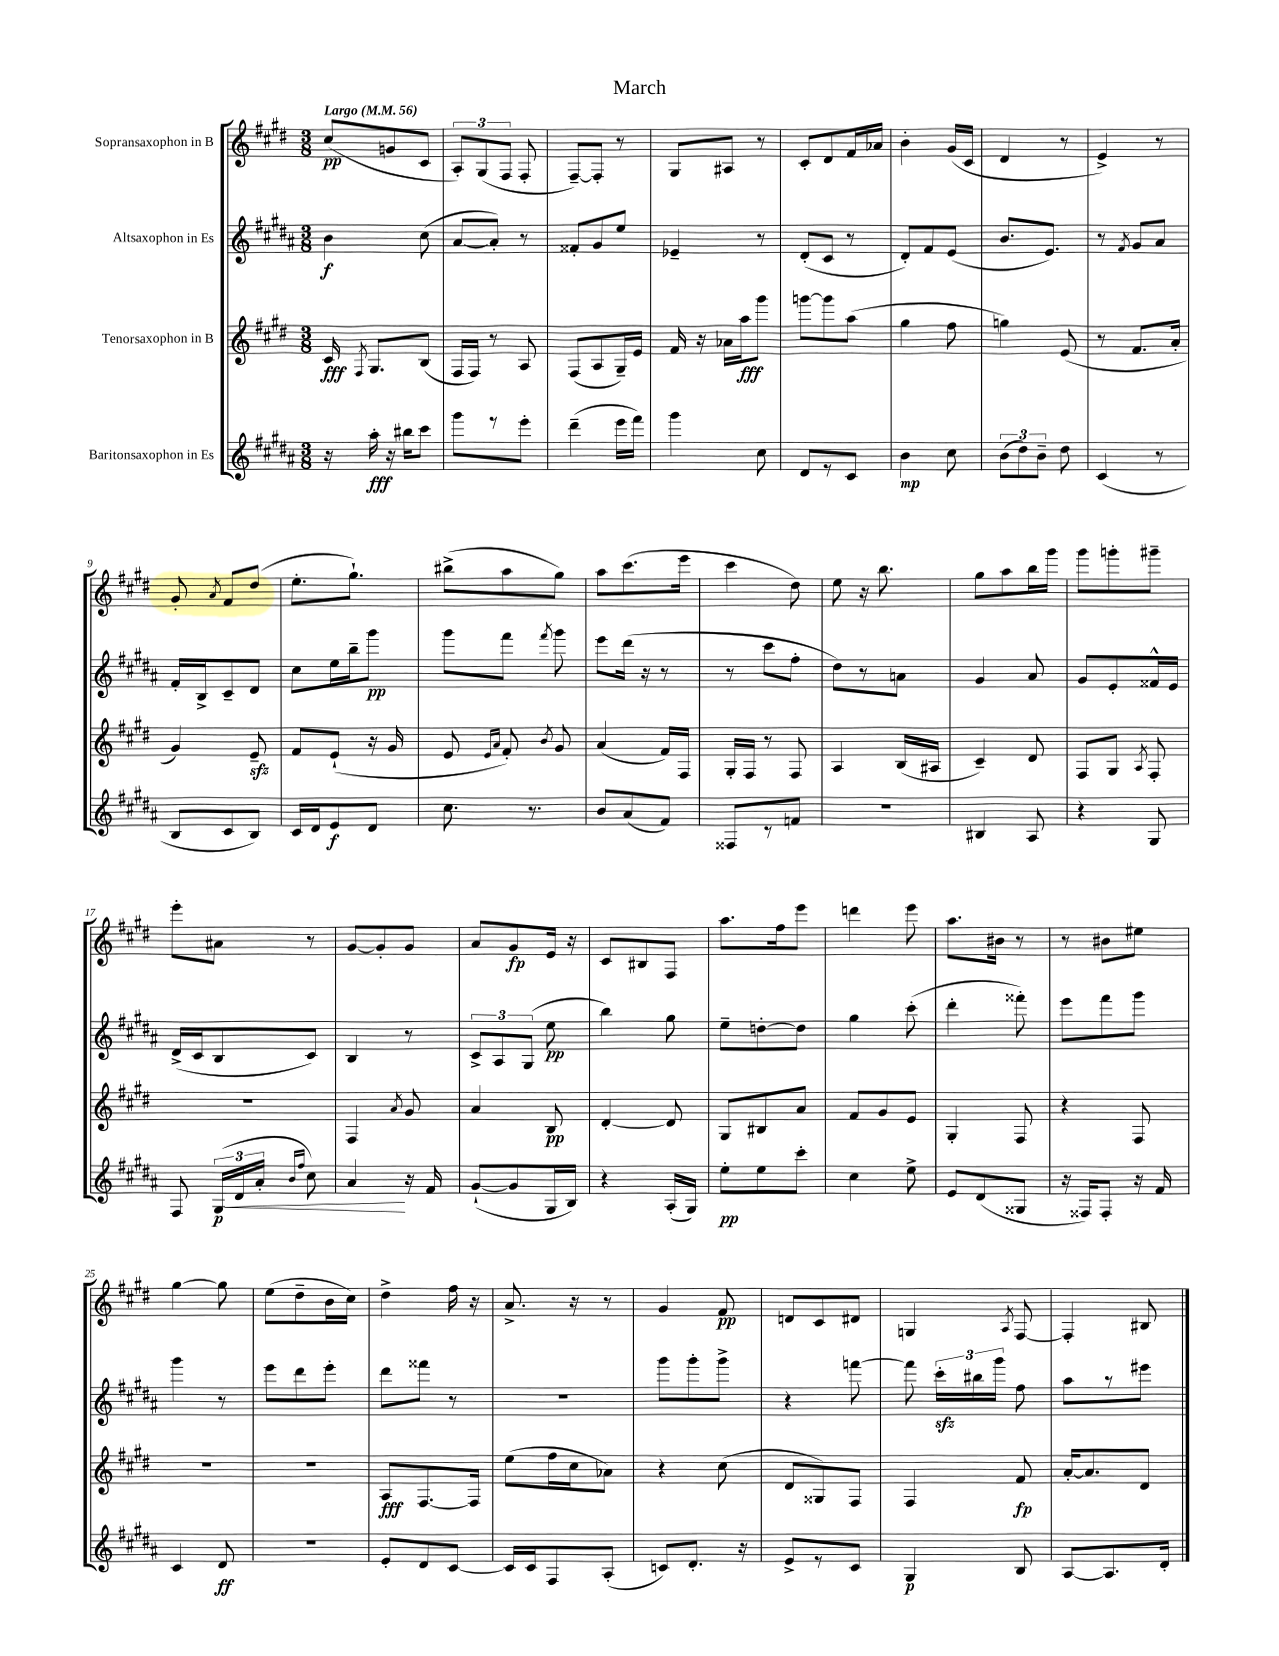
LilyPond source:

\header { title = "March" }
<<
\new StaffGroup <<
\new Staff = "s0" \with { instrumentName = "Sopransaxophon in B" } {
    \clef treble \key e \major \numericTimeSignature \time 3/8 \tempo "Largo" 4 = 56
    \autoBeamOff cis''8[\pp( g'8 cis'8] |
    \tuplet 3/2 { a8[-.) gis8( fis8] } fis8-. |
    fis8[~--) fis8]-. r8 |
    gis8[ ais8] r8 |
    cis'8[-. dis'8 fis'16 aes'16] |
    b'4-. gis'16[( cis'16] |
    dis'4 r8 |
    e'4->) r8 |
    gis'8-. \acciaccatura { a'8 } fis'8[ dis''8]( |
    e''8.[-. gis''8.]-!) |
    bis''8[->( a''8 gis''8]) |
    a''8[ cis'''8.( e'''16] |
    cis'''4 dis''8) |
    e''8 r16 b''8. |
    gis''8[ a''8 b''16 gis'''16] |
    gis'''8[ g'''8-. gis'''8]-- |
    e'''8[-. ais'8] r8 |
    gis'8[~ gis'8-. gis'8] |
    a'8[ gis'8\fp e'16] r16 |
    cis'8[ bis8 fis8] |
    a''8.[ fis''16 e'''8] |
    d'''4 e'''8 |
    a''8.[ bis'16] r8 |
    r8 bis'8[ eis''8] |
    gis''4~ gis''8 |
    e''8[( dis''8-- b'16 cis''16]) |
    dis''4-> fis''16 r16 |
    a'8.-> r16 r8 |
    gis'4 fis'8\pp |
    d'8[ cis'8 dis'8] |
    g4 \acciaccatura { a8 } fis8~ |
    fis4-. bis8 \bar "|." |
}
\new Staff = "s1" \with { instrumentName = "Altsaxophon in Es" } {
    \clef treble \key b \major \numericTimeSignature \time 3/8
    \autoBeamOff b'4\f cis''8( |
    ais'8[~ ais'8]-.) r8 |
    fisis'8[-. gis'8 e''8] |
    ees'4-- r8 |
    dis'8[-.( cis'8] r8 |
    dis'8[-.) fis'8 e'8]( |
    b'8.[ e'8.]) |
    r8 \acciaccatura { fis'8 } gis'8[ ais'8] |
    fis'16[-. b16-> cis'8-- dis'8] |
    cis''8[ e''16 b''16-- gis'''8]\pp |
    gis'''8[ fis'''8] \acciaccatura { fis'''8 } gis'''8 |
    e'''8[ dis'''16]( r16 r8 |
    r8 cis'''8[ fis''8]-. |
    dis''8[) r8 a'8] |
    gis'4 ais'8 |
    gis'8[ e'8-. fisis'16-^ e'16] |
    dis'16[->( cis'16 b8 cis'8]) |
    b4 r8 |
    \tuplet 3/2 { cis'8[-> ais8 gis8]( } e''8\pp |
    b''4) gis''8 |
    e''8[-- d''8~-. d''8] |
    gis''4 cis'''8-.( |
    dis'''4-. fisis'''8-.) |
    e'''8[ fis'''8 gis'''8] |
    gis'''4 r8 |
    e'''8[ dis'''8 e'''8]-. |
    dis'''8[ fisis'''8] r8 |
    R4. |
    gis'''8[ gis'''8-. gis'''8]-> |
    r4 f'''8~ |
    f'''8 \tuplet 3/2 { cis'''16[-.\sfz bis''16 gis'''16] } fis''8 |
    ais''8[ r8 eis'''8] \bar "|." |
}
\new Staff = "s2" \with { instrumentName = "Tenorsaxophon in B" } {
    \clef treble \key e \major \numericTimeSignature \time 3/8
    \autoBeamOff cis'16\fff \acciaccatura { fis8 } gis8.[ b8]( |
    fis16[ fis16]) r8 a8 |
    fis8[( a8 gis16--) e'16] |
    fis'16 r16 aes'16[ a''16\fff gis'''8] |
    g'''8[~ g'''8 a''8]( |
    gis''4 fis''8 |
    g''4) e'8( |
    r8 fis'8.[ a'16]-. |
    gis'4) e'8--\sfz |
    fis'8[ e'8]-!( r16 gis'16 |
    e'8 \grace { e'16[ a'16] } fis'8-.) \acciaccatura { b'8 } gis'8 |
    a'4( fis'16[) fis16] |
    gis16[-. fis16] r8 fis8 |
    a4 b16[( ais16] |
    cis'4--) dis'8 |
    fis8[ gis8] \acciaccatura { a8 } fis8-. |
    R4. |
    fis4 \acciaccatura { a'8 } gis'8 |
    a'4 b8\pp |
    dis'4~-. dis'8 |
    gis8[ bis8 a'8] |
    fis'8[ gis'8 e'8] |
    gis4-. fis8 |
    r4 fis8 |
    R4. |
    R4. |
    a8[\fff fis8.~ fis16] |
    e''8[( fis''16 cis''16 aes'8]) |
    r4 cis''8( |
    dis'8[ gisis8) fis8] |
    fis4 fis'8\fp |
    a'16[~-. a'8. dis'8] \bar "|." |
}
\new Staff = "s3" \with { instrumentName = "Baritonsaxophon in Es" } {
    \clef treble \key b \major \numericTimeSignature \time 3/8
    \autoBeamOff r16 ais''16-.\fff r16 bis''16[ cis'''8] |
    gis'''8[ r8 e'''8]-. |
    dis'''4--( e'''16[ fis'''16]) |
    gis'''4 cis''8 |
    dis'8[ r8 cis'8] |
    b'4\mp cis''8 |
    \tuplet 3/2 { b'8[( dis''8) b'8]-- } dis''8 |
    cis'4( r8 |
    b8[ cis'8 b8]) |
    cis'16[ dis'16 e'8\f dis'8] |
    cis''8. r8. |
    b'8[ ais'8( fis'8]) |
    fisis8[ r8 f'8] |
    R4. |
    bis4 ais8 |
    r4 gis8 |
    fis8 \tuplet 3/2 { gis16[\p\<( dis'16 ais'16]-. } \grace { b'16[ fis''16] } cis''8) |
    ais'4\! r16 fis'16 |
    gis'8[~-!( gis'8 gis16 b16]) |
    r4 ais16[-.( gis16]) |
    e''8[-.\pp e''8 cis'''8]-. |
    cis''4 e''8-> |
    e'8[ dis'8( gisis8] |
    r16 fisis16[) fisis8]-. r16 fis'16 |
    cis'4 dis'8\ff |
    R4. |
    e'8[-. dis'8 cis'8]~ |
    cis'16[ cis'16 fis8 ais8]-.( |
    c'8[) dis'8.]-. r16 |
    e'8[-> r8 cis'8] |
    gis4\p b8 |
    ais8[~ ais8. dis'16]-. \bar "|." |
}
>>
>>
